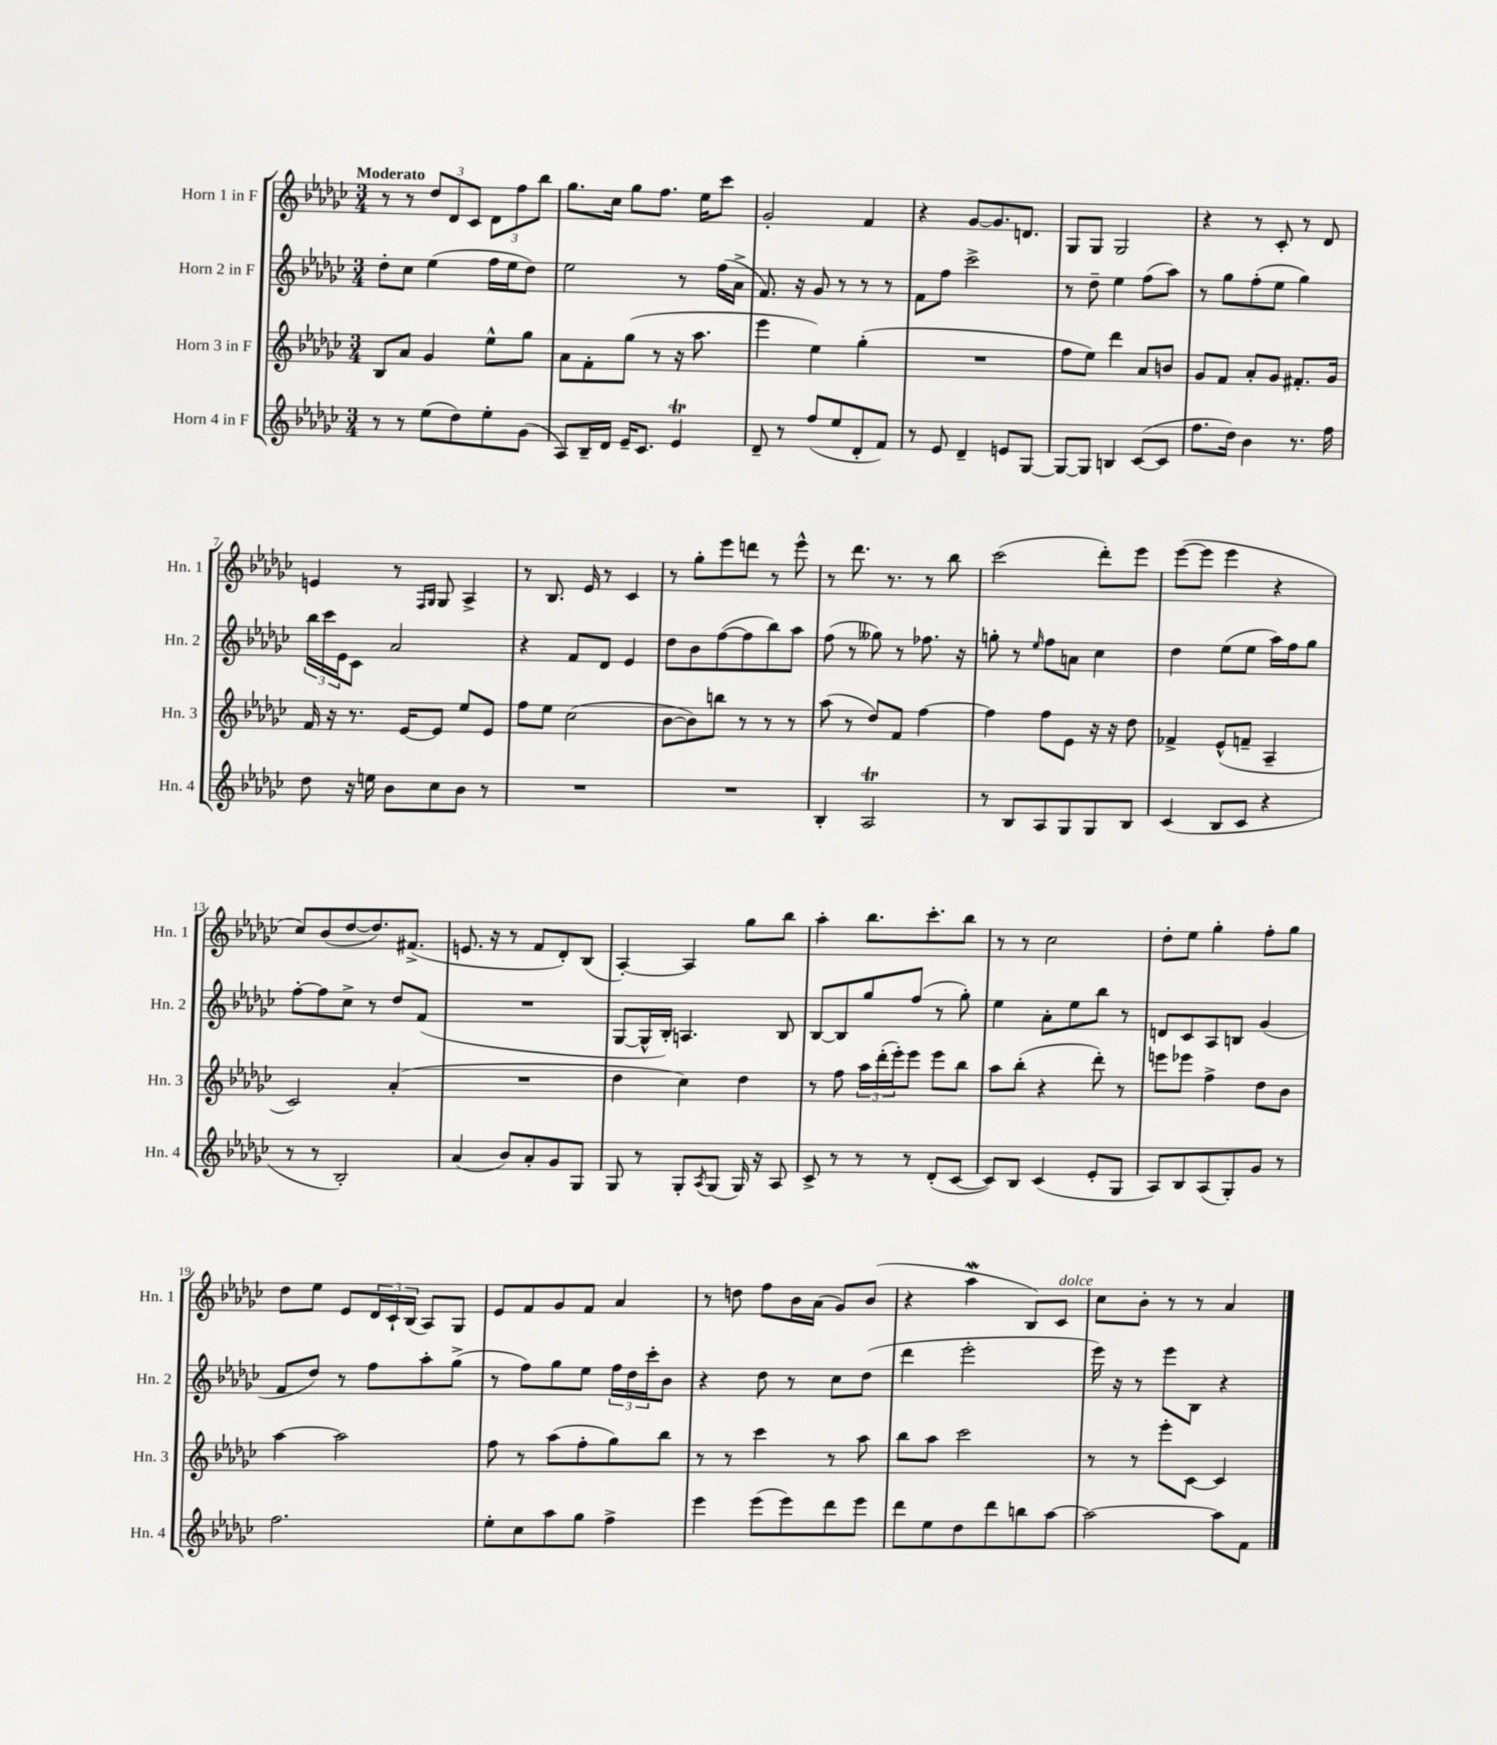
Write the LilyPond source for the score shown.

<<
\new StaffGroup <<
\new Staff = "s0" \with { instrumentName = "Horn 1 in F" shortInstrumentName = "Hn. 1" } {
    \clef treble \key ges \major \numericTimeSignature \time 3/4 \tempo "Moderato"
    r8 r8 \tuplet 3/2 { des''8 des'8 ces'8 } \tuplet 3/2 { des'8 f''8 bes''8 } |
    ges''8. ces''16 ges''8 f''8. ees''16 ces'''8 |
    ges'2-. f'4 |
    r4 ges'8~ ges'8. d'8. |
    ges8 ges8 ges2 |
    r4 r8 ces'8-. r8 des'8 |
    e'4 r8 \grace { f16 ges16 } ges8 aes4-> |
    r8 bes8. ees'16 r8 ces'4 |
    r8 ges''8-. ees'''8 d'''8 r8 ees'''8-^ |
    r8 des'''8. r8. r8 bes''8 |
    ces'''2( des'''8-.) ees'''8 |
    ees'''8~( ees'''8 ees'''4 r4 |
    ces''8) bes'8( des''8~ des''8.) fis'8.->( |
    e'8. r16 r8 f'8 des'8-.) bes8( |
    aes4~-.) aes4 ges''8 bes''8 |
    aes''4-. bes''8. ces'''8.-. bes''8 |
    r8 r8 ces''2 |
    des''8-. ees''8 ges''4-. f''8-. ges''8 |
    des''8 ees''8 ees'8 \tuplet 3/2 { des'16 ces'16-! bes16( } aes8) ges8 |
    ees'8 f'8 ges'8 f'8 aes'4 |
    r8 d''8 f''8 bes'16 aes'16( ges'8) bes'8( |
    r4 aes''4\mordent bes8) ces'8^\markup { \italic "dolce" } |
    ces''8 bes'8-. r8 r8 aes'4 \bar "|." |
}
\new Staff = "s1" \with { instrumentName = "Horn 2 in F" shortInstrumentName = "Hn. 2" } {
    \clef treble \key ges \major \numericTimeSignature \time 3/4
    des''8-. ces''8 ees''4( f''16 ees''16 des''8) |
    ees''2 r8 f''16( aes'16-> |
    f'8.) r16 ges'8 r8 r8 r8 |
    f'8 f''8 ces'''2-> |
    r8 des''8-- ees''4 f''8( aes''8) |
    r8 ges''8 f''8-.( ees''8 ges''4) |
    \tuplet 3/2 { bes''16 ces'''16 ees'16 } ces'8 aes'2 |
    r4 f'8 des'8 ees'4 |
    des''8 bes'8 f''8~( f''8 bes''8) aes''8 |
    f''8( r8 geses''8) r8 fes''8. r16 |
    g''8-. r8 \grace { ees''16 } f''8 a'8 ces''4 |
    des''4 ees''8( ees''8 aes''16) f''16 ges''8 |
    f''8~-. f''8 ces''8-> r8 des''8 f'8( |
    R2. |
    ges8~ ges16-^ bes16-.) a4. bes8 |
    bes8~ bes8 ges''8 f''8( r8 ges''8-.) |
    ees''4 aes'8-. ees''8 bes''8 r8 |
    d'8 ces'8 aes8 b8 ges'4( |
    f'8 des''8) r8 f''8 aes''8-. ges''8->( |
    r8 f''8) ges''8 ees''8 \tuplet 3/2 { f''16 des''16 ces'''16-. } bes'8 |
    r4 des''8 r8 ces''8 des''8( |
    des'''4 ees'''2-. |
    ees'''16) r16 r8 ees'''8 bes8 r4 \bar "|." |
}
\new Staff = "s2" \with { instrumentName = "Horn 3 in F" shortInstrumentName = "Hn. 3" } {
    \clef treble \key ges \major \numericTimeSignature \time 3/4
    bes8 aes'8 ges'4 ees''8-^ ges''8 |
    aes'8 f'8-. ges''8( r8 r16 aes''8. |
    ees'''4 ees''4) ges''4-.( |
    R2. |
    f''8 ees''8) des'''4 aes'8 b'8 |
    ges'8 f'8 aes'8-. ges'8 fis'8.-. ges'16 |
    f'16 r16 r8. ees'16~ ees'8 ees''8 ees'8 |
    f''8 ees''8 ces''2( |
    bes'8~ bes'8) b''8 r8 r8 r8 |
    aes''8( r8 des''8) f'8 f''4~ |
    f''4 f''8 ees'8 r16 r16 des''8 |
    fes'4-> ees'8-^( f'8-- aes4-- |
    ces'2) aes'4-.( |
    R2. |
    des''4 ces''4) des''4 |
    r8 f''8 \tuplet 3/2 { aes''16 des'''16-.( ees'''16-.) } ees'''8 ees'''8 bes''8 |
    aes''8 bes''8-.( r4 des'''8-.) r8 |
    e'''8 ees'''8 f''4-> des''8 bes'8 |
    aes''4~ aes''2 |
    f''8 r8 aes''8( f''8-. ges''8) bes''8 |
    r8 r8 ces'''4 r8 aes''8 |
    bes''8 aes''8 ces'''2 |
    r8 r8 ees'''8-. ces'8~ ces'4 \bar "|." |
}
\new Staff = "s3" \with { instrumentName = "Horn 4 in F" shortInstrumentName = "Hn. 4" } {
    \clef treble \key ges \major \numericTimeSignature \time 3/4
    r8 r8 ees''8( des''8) ees''8-. ges'8( |
    aes8) bes16-- des'16 ees'16-- ces'8. ees'4\trill |
    des'8-- r8 f''8( ees''8 des'8-. f'8) |
    r8 ees'8 des'4-- e'8 ges8~ |
    ges8~ ges8 b4 ces'8~( ces'8 |
    f''8. des''16) bes'4 r8. f''16 |
    des''8 r16 e''16 bes'8 ces''8 bes'8 r8 |
    R2. |
    R2. |
    bes4-. aes2\trill |
    r8 bes8 aes8 ges8 ges8 bes8 |
    ces'4( bes8 ces'8 r4 |
    r8 r8 bes2-.) |
    aes'4( bes'8) aes'8-. ges'8 ges8 |
    ges8 r8 ges8-. \acciaccatura { aes8 } ges8( ges16) r16 aes8 |
    ces'8-> r8 r8 r8 des'8-.( ces'8~ |
    ces'8) bes8 ces'4( ees'8-. ges8 |
    aes8) bes8 aes8( ges8-.) ges'8 r8 |
    f''2. |
    ees''8-. ces''8 aes''8 ges''8 f''4-> |
    ees'''4 ees'''8( ees'''8) des'''8 ees'''8 |
    des'''8 ees''8 des''8 des'''8 b''8 aes''8~ |
    aes''2~ aes''8 f'8 \bar "|." |
}
>>
>>
